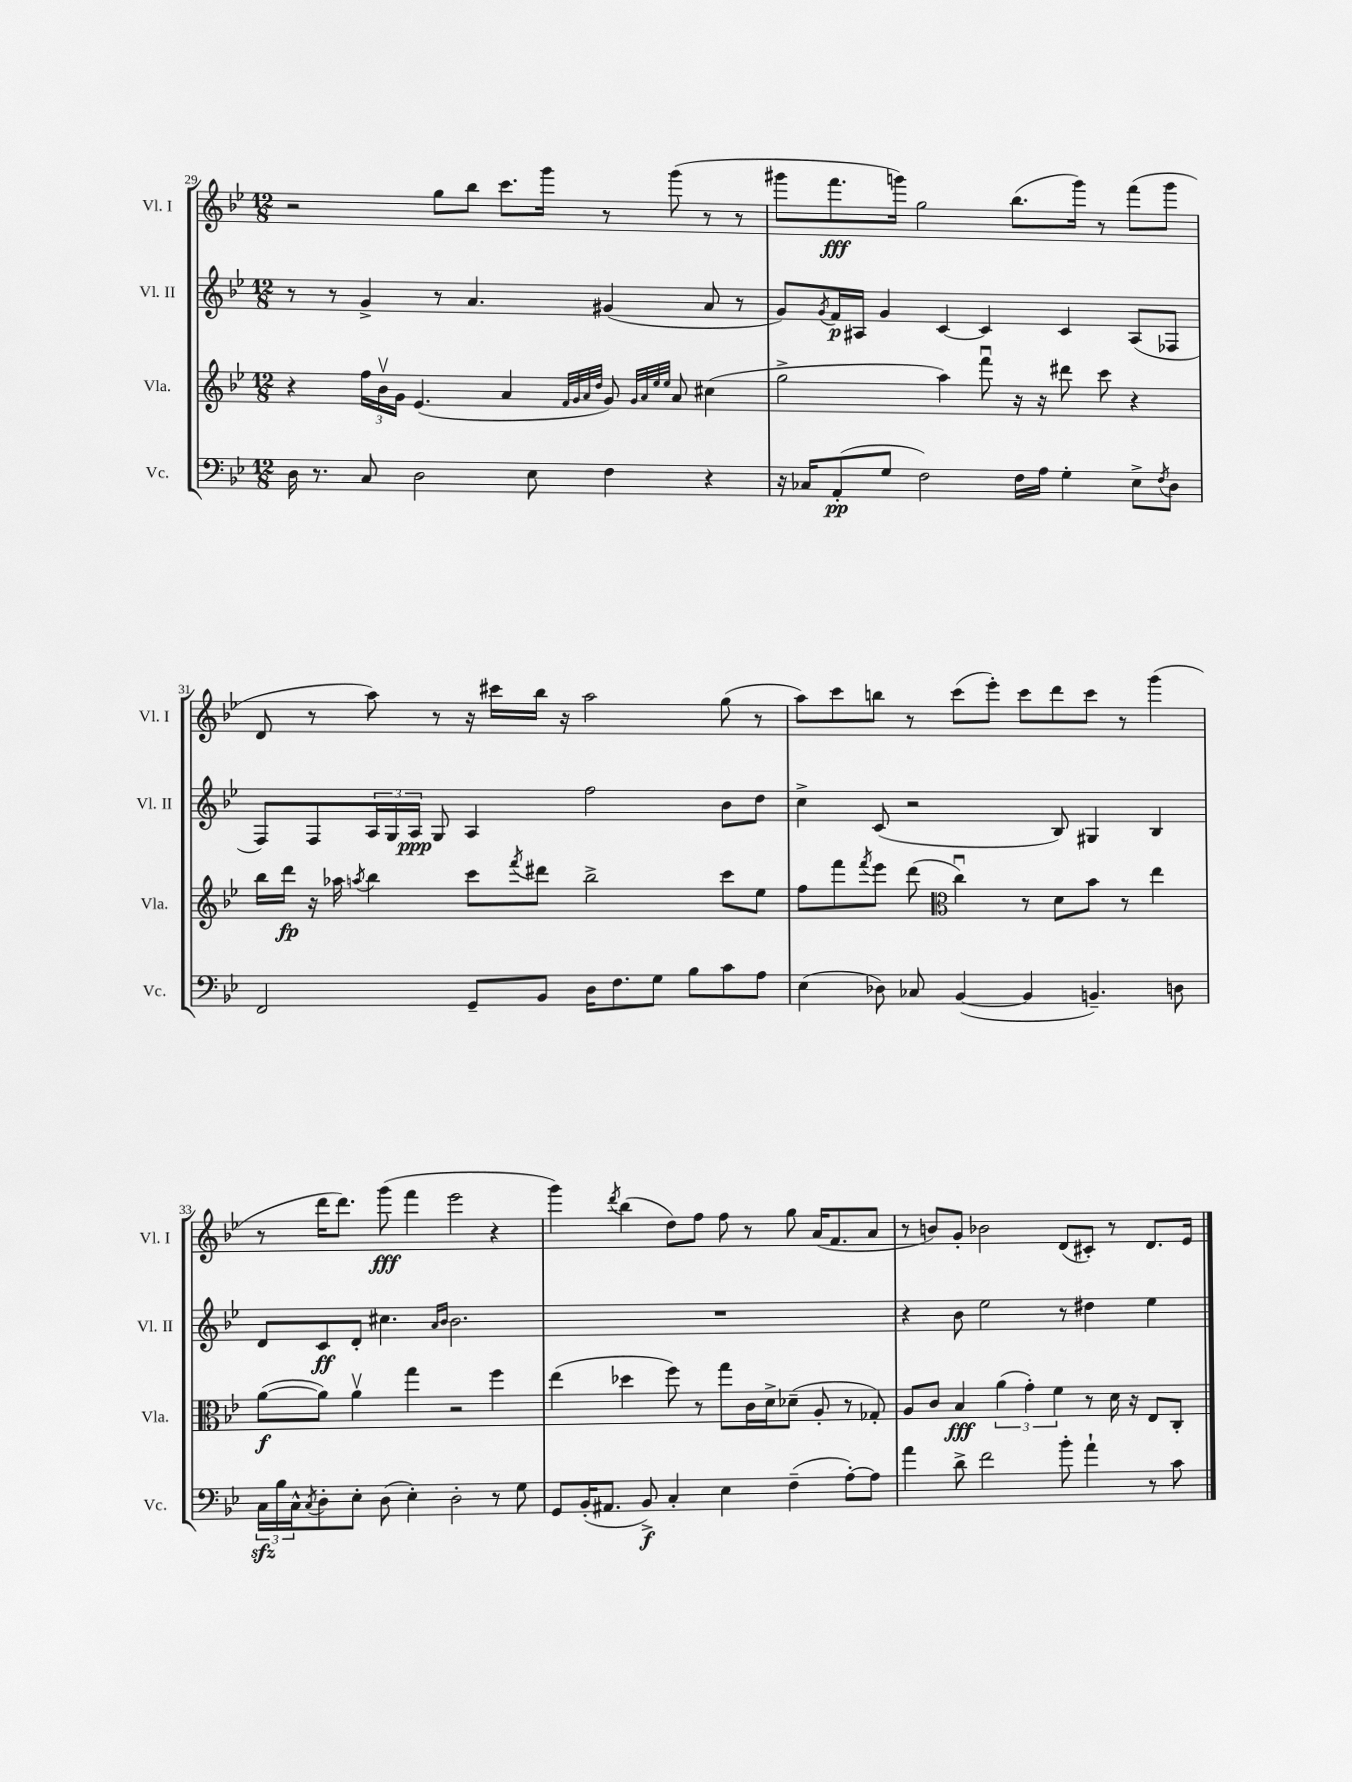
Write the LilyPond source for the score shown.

<<
\new StaffGroup <<
\new Staff = "s0" \with { instrumentName = "Vl. I" shortInstrumentName = "Vl. I" } {
    \clef treble \key bes \major \numericTimeSignature \time 12/8
    r2 g''8 bes''8 c'''8. g'''16 r8 g'''8( r8 r8 |
    gis'''8 f'''8.\fff g'''16) g''2 bes''8.( g'''16) r8 f'''8( g'''8 |
    d'8 r8 a''8) r8 r16 cis'''16 bes''16 r16 a''2 g''8( r8 |
    a''8) c'''8 b''8 r8 c'''8( ees'''8-.) c'''8 d'''8 c'''8 r8 g'''4( |
    r8 d'''16 d'''8.) g'''8\fff( f'''4 ees'''2 r4 |
    g'''4) \acciaccatura { d'''8 } bes''4( d''8) f''8 f''8 r8 g''8 a'16( f'8. a'8 |
    r8 b'8) g'8-. bes'2 d'8( cis'8-.) r8 d'8. ees'16 \bar "|." |
}
\new Staff = "s1" \with { instrumentName = "Vl. II" shortInstrumentName = "Vl. II" } {
    \clef treble \key bes \major \numericTimeSignature \time 12/8
    r8 r8 g'4-> r8 a'4. gis'4( a'8 r8 |
    g'8) \acciaccatura { g'8 } f'16\p ais16 g'4 c'4~ c'4 c'4 ais8( fes8 |
    f8) f8 \tuplet 3/2 { a16 g16 a16\ppp } g8 a4 f''2 bes'8 d''8 |
    c''4-> c'8( r2 bes8) gis4 bes4 |
    d'8 c'8\ff d'8-. cis''4. \grace { a'16 bes'16 } bes'2. |
    R1. |
    r4 bes'8 ees''2 r8 dis''4 ees''4 \bar "|." |
}
\new Staff = "s2" \with { instrumentName = "Vla." shortInstrumentName = "Vla." } {
    \clef treble \key bes \major \numericTimeSignature \time 12/8
    r4 \tuplet 3/2 { f''16 bes'16\upbow g'16 } ees'4.( a'4 \grace { f'32 g'32 a'32 d''32 } g'8) \grace { g'32 a'32 ees''32 ees''32 } a'8 cis''4( |
    g''2-> a''4) f'''8\downbow r16 r16 dis'''8 c'''8 r4 |
    bes''16 d'''16\fp r16 aes''16 \acciaccatura { a''8 } bes''4 c'''8 \acciaccatura { f'''8 } dis'''8 bes''2-> c'''8 ees''8 |
    f''8 f'''8 \acciaccatura { f'''8 } ees'''8 d'''8( \clef alto c''4\downbow) r8 d'8 bes'8 r8 ees''4 |
    a'8~\f( a'8) a'4\upbow g''4 r2 f''4 |
    ees''4( des''4 f''8) r8 g''8 c'16 d'16-> des'8--( a8-. r8 ges8-.) |
    a8 c'8 bes4\fff \tuplet 3/2 { a'4( g'4-.) f'4 } r8 d'16 r16 ees8 c8-. \bar "|." |
}
\new Staff = "s3" \with { instrumentName = "Vc." shortInstrumentName = "Vc." } {
    \clef bass \key bes \major \numericTimeSignature \time 12/8
    d16 r8. c8 d2 ees8 f4 r4 |
    r16 ces16 a,8-.\pp( g8 f2) f16 a16 g4-. ees8-> \acciaccatura { f8 } d8 |
    f,2 g,8-- bes,8 d16 f8. g8 bes8 c'8 a8 |
    ees4( des8) ces8 bes,4~( bes,4 b,4.--) d8 |
    \tuplet 3/2 { c16\sfz bes16 c16-^ } \acciaccatura { c8 } d8-. ees8-. d8( ees4-.) d2-. r8 g8 |
    g,8 bes,16-.( ais,8. bes,8->\f) c4-. ees4 f4--( a8~-.) a8 |
    a'4 d'8-> f'2 bes'8-. a'4-! r8 c'8 \bar "|." |
}
>>
>>
\layout { \context { \Score currentBarNumber = #29 } }
